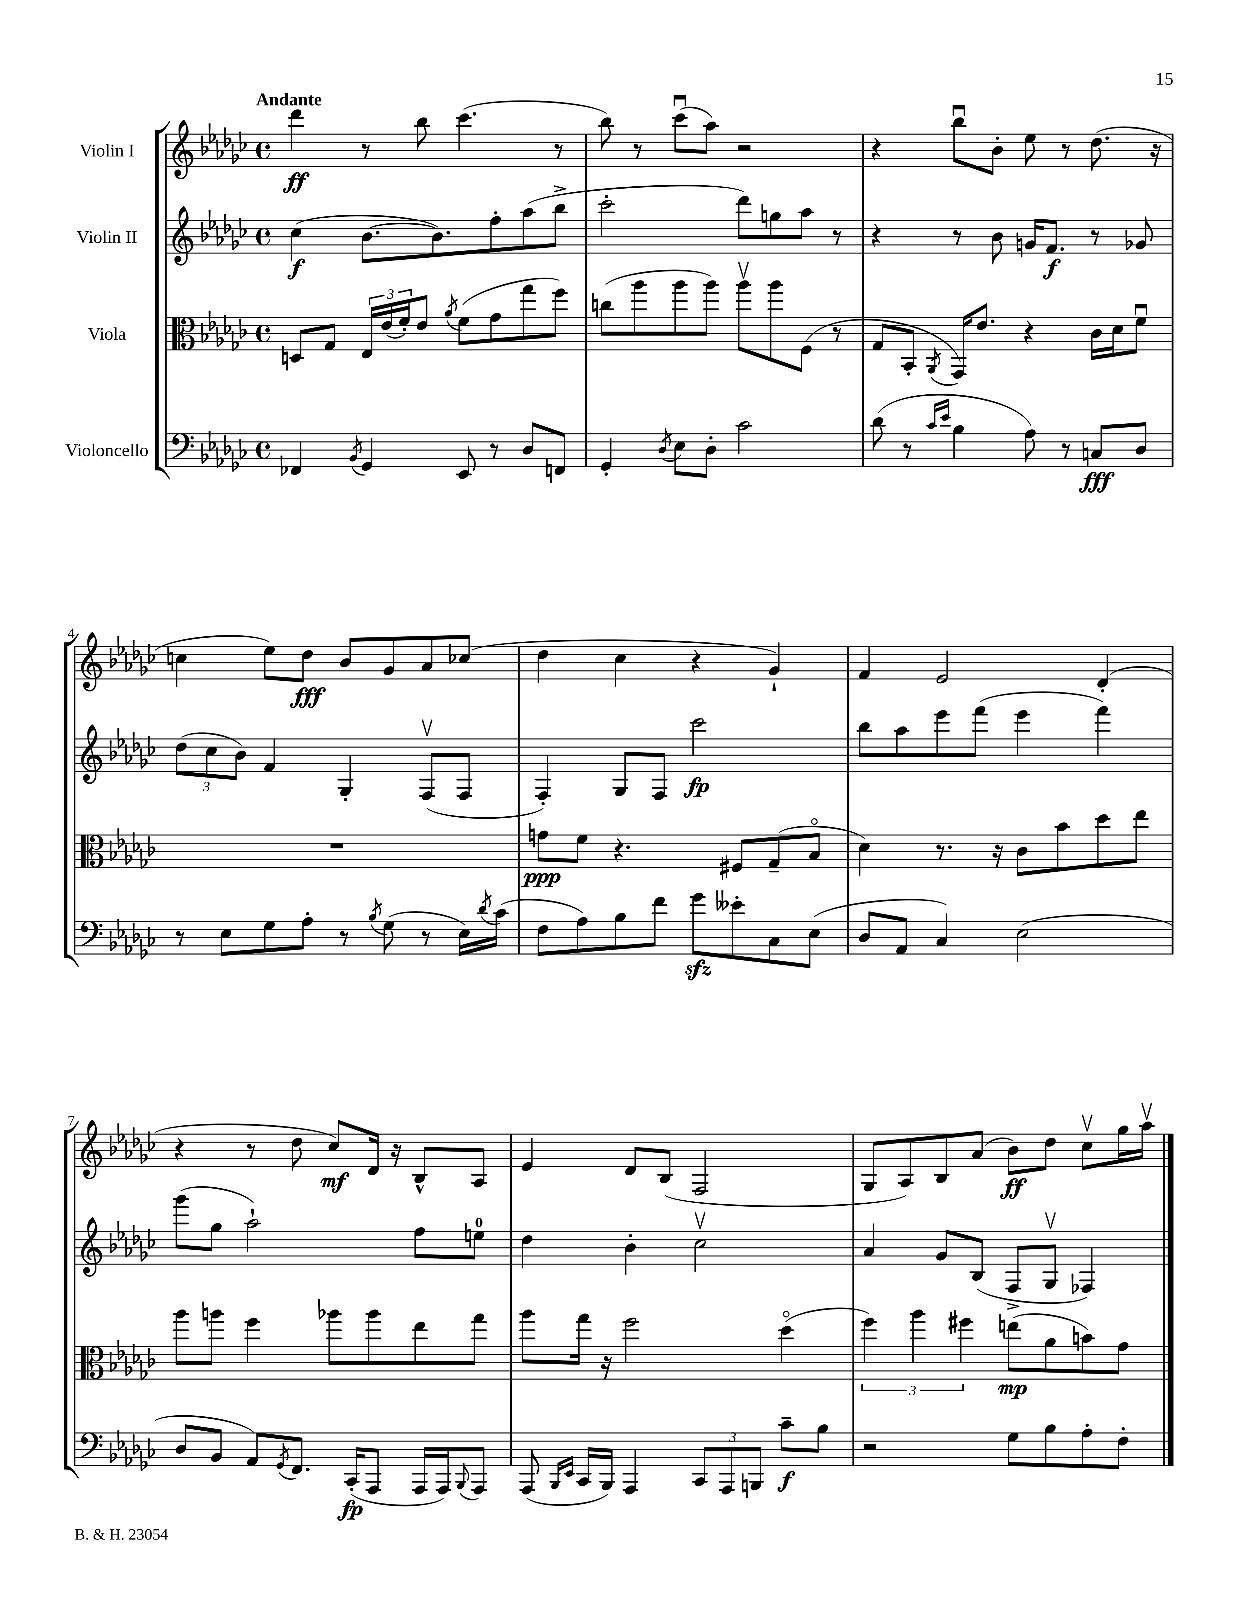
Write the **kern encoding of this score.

**kern	**dynam	**kern	**dynam	**kern	**dynam	**kern	**dynam
*part4	*part4	*part3	*part3	*part2	*part2	*part1	*part1
*staff4	*staff4	*staff3	*staff3	*staff2	*staff2	*staff1	*staff1
*I"Violoncello	*	*I"Viola	*	*I"Violin II	*	*I"Violin I	*
*clefF4	*	*clefC3	*	*clefG2	*	*clefG2	*
*k[b-e-a-d-g-c-]	*	*k[b-e-a-d-g-c-]	*	*k[b-e-a-d-g-c-]	*	*k[b-e-a-d-g-c-]	*
*M4/4	*	*M4/4	*	*M4/4	*	*M4/4	*
*met(c)	*	*met(c)	*	*met(c)	*	*met(c)	*
=1	=1	=1	=1	=1	=1	=1	=1
!	!	!	!	!	!	!LO:TX:a:B:t=Andante	!
4FF-X/	.	8Dn/L	.	(4cc-\	f	4ddd-\	ff
.	.	8G-/J	.	.	.	.	.
8qBB-/	.	.	.	.	.	.	.
4GG-/	.	24E-/LL	.	[8.b-\L	.	8r	.
.	.	(24e-/	.	.	.	.	.
.	.	24f'/J)	.	.	.	.	.
.	.	8e-/J	.	.	.	8bb-\	.
.	.	.	.	8.b-\])	.	.	.
.	.	8qa-/	.	.	.	.	.
8EE-/	.	(8f\L	.	.	.	(4.ccc-\	.
8r	.	8g-\	.	8ff'\	.	.	.
8D-/L	.	8gg-\	.	(8aa-\	.	.	.
8FFn/J	.	8ff\J)	.	8bb-^\J	.	8r	.
=2	=2	=2	=2	=2	=2	=2	=2
4GG-'/	.	(8ccn\L	.	2ccc-'\	.	8bb-\)	.
.	.	8aa-\	.	.	.	8r	.
8qD-/	.	.	.	.	.	.	.
8E-\L	.	8aa-\	.	.	.	(8ccc-u\L	.
8D-'\J	.	8aa-\J)	.	.	.	8aa-\J)	.
2c-\	.	8aa-v\L	.	8ddd-\L)	.	2r	.
.	.	8aa-\	.	8ggn\	.	.	.
.	.	(8F\J	.	8aa-\J	.	.	.
.	.	8r	.	8r	.	.	.
=3	=3	=3	=3	=3	=3	=3	=3
(8d-\	.	8G-/L	.	4r	.	4r	.
8r	.	8BB-'/J	.	.	.	.	.
16qqc-/LL	.	.	.	.	.	.	.
16qqe-/JJ	.	8qAA-/	.	.	.	.	.
4B-\	.	16GG-/KL)	.	8r	.	8bb-u\L	.
.	.	8.e-/J	.	.	.	.	.
.	.	.	.	8b-\	.	8b-'\J	.
8A-\)	.	4r	.	16gn/KL	.	8ee-\	.
.	.	.	.	8.f/J	f	.	.
8r	.	.	.	.	.	8r	.
8Cn/L	fff	16c-\LL	.	8r	.	(8.dd-\	.
.	.	16d-\J	.	.	.	.	.
8D-/J	.	8fu\J	.	8g-X/	.	.	.
.	.	.	.	.	.	16r	.
!!LO:LB:g=z
=4	=4	=4	=4	=4	=4	=4	=4
8r	.	1r	.	(12dd-\L	.	4ccn\	.
.	.	.	.	12cc-\	.	.	.
8E-\L	.	.	.	.	.	.	.
.	.	.	.	12b-\J)	.	.	.
8G-\	.	.	.	4f/	.	8ee-\L)	.
8A-'\J	.	.	.	.	.	8dd-\J	fff
8r	.	.	.	4G-'/	.	8b-/L	.
8qB-/	.	.	.	.	.	.	.
(8G-\	.	.	.	.	.	8g-/	.
8r	.	.	.	(8Fv/L	.	8a-/	.
16E-\LL)	.	.	.	8F/J	.	(8cc-X/J	.
8qd-/	.	.	.	.	.	.	.
(16c-\JJ	.	.	.	.	.	.	.
=5	=5	=5	=5	=5	=5	=5	=5
8F\L	.	8gn\L	ppp	4F'/)	.	4dd-\	.
8A-\)	.	8f\J	.	.	.	.	.
8B-\	.	4.r	.	8G-/L	.	4cc-\	.
8f\J	.	.	.	8F/J	.	.	.
8g-zz\L	.	.	.	2ccc-\	fp	4r	.
8e--X'\	.	8F#X/L	.	.	.	.	.
8C-\	.	(8G-~/	.	.	.	4g-`/)	.
(8E-\J	.	8B-/J	.	.	.	.	.
=6	=6	=6	=6	=6	=6	=6	=6
8D-/L	.	4d-\)	.	8bb-\L	.	4f/	.
8AA-/J	.	.	.	8aa-\	.	.	.
4C-/)	.	8.r	.	8eee-\	.	2e-/	.
.	.	.	.	(8fff\J	.	.	.
.	.	16r	.	.	.	.	.
(2E-\	.	8c-\L	.	4eee-\	.	.	.
.	.	8b-\	.	.	.	.	.
.	.	8dd-\	.	4fff\)	.	(4d-'/	.
.	.	8ee-\J	.	.	.	.	.
!!LO:LB:g=z
=7	=7	=7	=7	=7	=7	=7	=7
8D-/L	.	8aa-\L	.	(8ggg-\L	.	4r	.
8BB-/J	.	8aan\J	.	8gg-\J	.	.	.
8AA-/L)	.	4ff\	.	2aa-`\)	.	8r	.
8qGG-/	.	.	.	.	.	.	.
8.FF/J	.	.	.	.	.	8dd-\	.
.	.	8aa-X\L	.	.	.	8cc-/L)	mf
(16CC-'/KL	fp	.	.	.	.	.	.
8AAA-/J	.	8aa-\	.	.	.	16d-/Jk	.
.	.	.	.	.	.	16r	.
16AAA-/LL	.	8ee-\	.	8ff\L	.	8B-^^/L	.
16AAA-/J)	.	.	.	.	.	.	.
8qqBBB-/	.	.	.	.	.	.	.
8AAA-/J	.	8gg-\J	.	8een\J	.	8A-/J	.
=8	=8	=8	=8	=8	=8	=8	=8
(8AAA-/	.	8aa-\L	.	4dd-\	.	4e-/	.
16qqBBB-/LL	.	.	.	.	.	.	.
16qqEE-/JJ	.	.	.	.	.	.	.
16CC-/LL	.	16gg-\Jk	.	.	.	.	.
16BBB-/JJ)	.	16r	.	.	.	.	.
4AAA-/	.	2ff\	.	4b-'\	.	8d-/L	.
.	.	.	.	.	.	(8B-/J	.
12CC-/L	.	.	.	2cc-v\	.	2F/	.
12AAA-/	.	.	.	.	.	.	.
12BBBn/J	.	.	.	.	.	.	.
8c-~\L	f	(4dd-\	.	.	.	.	.
8B-\J	.	.	.	.	.	.	.
=9	=9	=9	=9	=9	=9	=9	=9
2r	.	6ff\)	.	4a-/	.	8G-/L	.
.	.	.	.	.	.	8A-/)	.
.	.	6aa-\	.	.	.	.	.
.	.	.	.	8g-/L	.	8B-/	.
.	.	6ff#X\	.	.	.	.	.
.	.	.	.	(8B-/J	.	(8a-/J	.
8G-\L	.	(8een\L	mp	8F^/L	.	8b-\L)	ff
8B-\	.	8a-\	.	8G-v/J	.	8dd-\J	.
8A-'\	.	8bn\)	.	4F-X/)	.	8cc-v\L	.
8F'\J	.	8g-\J	.	.	.	16gg-\L	.
.	.	.	.	.	.	16aa-v\JJ	.
==	==	==	==	==	==	==	==
*-	*-	*-	*-	*-	*-	*-	*-
